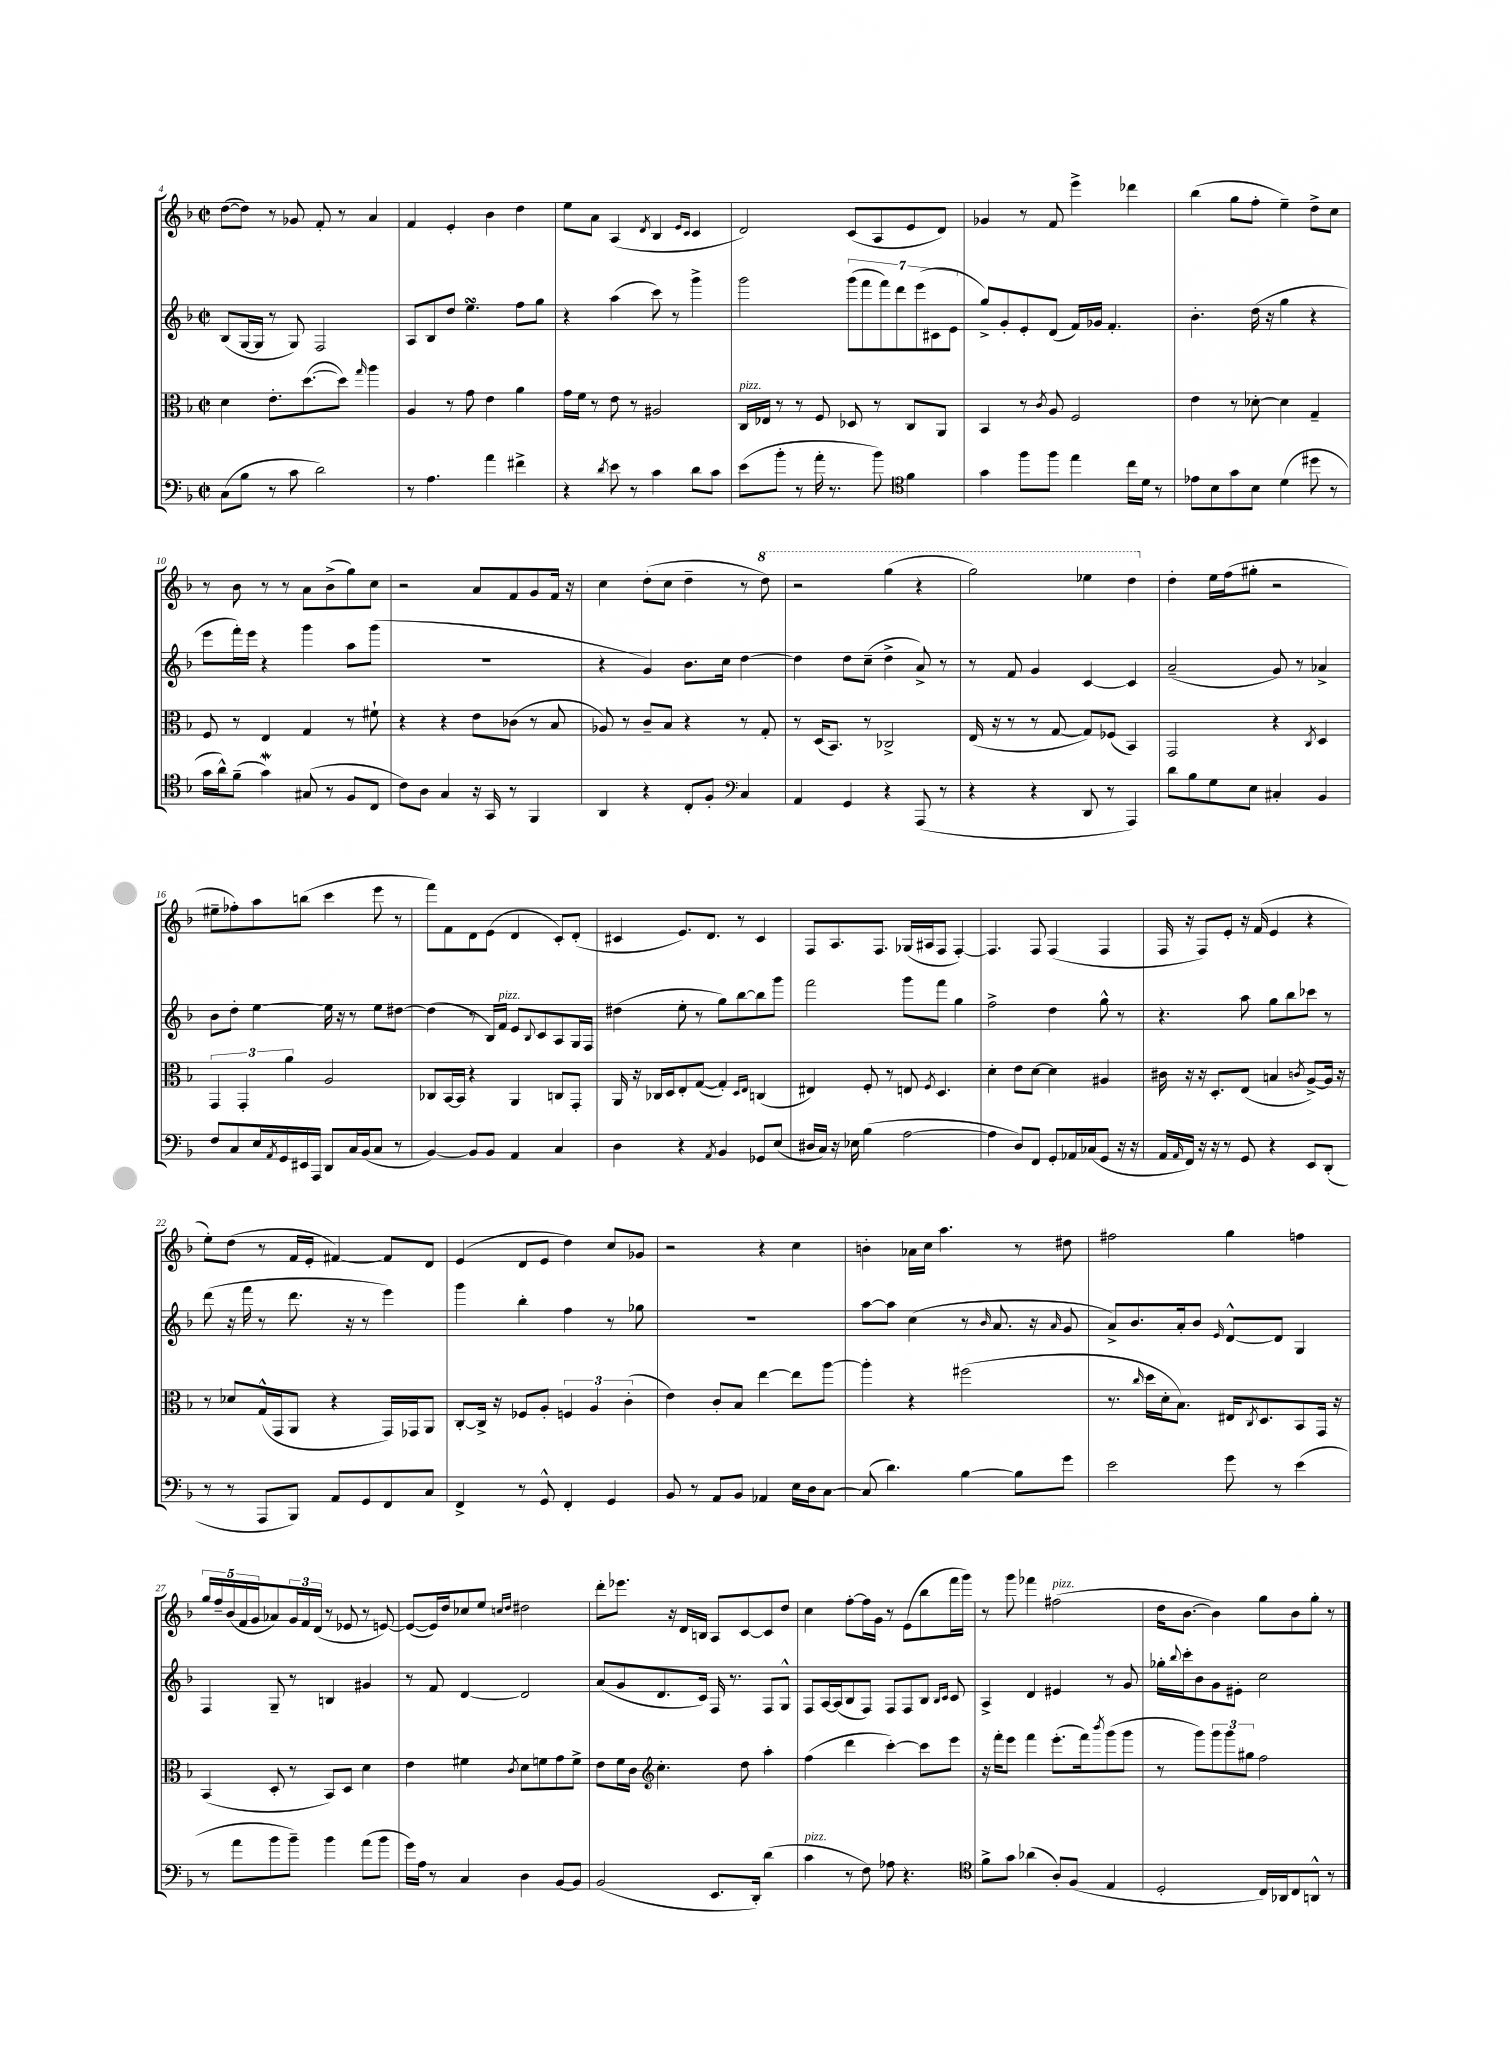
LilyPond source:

<<
\new StaffGroup <<
\new Staff = "s0" {
    \clef treble \key f \major \defaultTimeSignature \time 2/2
    d''8~( d''8) r8 ges'8 f'8-. r8 a'4 |
    f'4 e'4-. bes'4 d''4 |
    e''8 a'8 a4( \acciaccatura { d'8 } bes4 \grace { e'16 c'16 } c'4 |
    d'2) c'8( a8 e'8 d'8) |
    ges'4 r8 f'8 e'''4-> des'''4 |
    bes''4( g''8 f''8-. e''4--) d''8-> c''8 |
    r8 bes'8 r8 r8 a'8 bes'8->( g''8) c''8 |
    r2 a'8 f'8 g'8 f'16 r16 |
    c''4 d''8-.( c''8 d''4-- r8 \ottava #1 d'''8) |
    r2 g'''4( r4 |
    g'''2) ees'''4 d'''4 \ottava #0 |
    d''4-. e''16 f''16( gis''8-. r2 |
    eis''8-- fes''8-.) a''8 b''8( c'''4 e'''8 r8 |
    f'''8) f'8 d'8 e'8( d'4 c'8-.) d'8-.( |
    cis'4 e'8.) d'8. r8 cis'4 |
    f8 a8. f8. ges16( ais16 f8 f4~-.) |
    f4. f8 f4( f4 |
    f16 r16 f8) e'8-. r16 f'16( e'4 r4 |
    e''8-.) d''8( r8 f'16 e'16-. fis'4~) fis'8 d'8 |
    e'4( d'8 e'8 d''4) c''8 ges'8 |
    r2 r4 c''4 |
    b'4-. aes'16 c''16 a''4. r8 dis''8 |
    fis''2 g''4 f''4 |
    \tuplet 5/4 { g''16 f''16-- bes'16( f'16 g'16 } aes'8) \tuplet 3/2 { g'16 f'16 d'16( } r8 ees'8 r8 e'8~) |
    e'8~( e'16) d''16 ces''8 e''8 \grace { c''16 d''16 } dis''2 |
    d'''8-. ees'''8. r16 d'16 b16 a8 c'8~ c'8 d''8 |
    c''4 f''8~-. f''16 g'16 r8 e'8( bes''8 f'''16 g'''16) |
    r8 g'''8 fes'''4 fis''2^\markup { \italic "pizz." }( |
    d''16 bes'8.~ bes'4) g''8 bes'8 g''8-. r8 \bar "|." |
}
\new Staff = "s1" {
    \clef treble \key f \major \defaultTimeSignature \time 2/2
    bes8( g16~ g16 r8 g8) f2 |
    a8 bes8 d''8 e''4.\turn f''8 g''8 |
    r4 a''4( c'''8) r8 g'''4-> |
    g'''2 \tuplet 7/4 { g'''8( f'''8 f'''8) d'''8 e'''8( cis'8 e'8 } |
    g''8->) g'8-. e'8-. d'8( f'16) ges'16 f'4.-. |
    bes'4.-. d''16( r16 g''4 r4 |
    e'''8 f'''16-.) e'''16 r4 g'''4 a''8 g'''8( |
    R1 |
    r4 g'4) bes'8. c''16 d''4~ |
    d''4 d''8 c''8--( d''4-> a'8->) r8 |
    r8 f'8 g'4 c'4~ c'4 |
    a'2--( g'8) r8 aes'4-> |
    bes'8 d''8-. e''4~ e''16 r16 r8 e''8 dis''8~ |
    dis''4( r8 bes16) f'16^\markup { \italic "pizz." } e'8 \appoggiatura { bes8 } c'8 a8 g16 f16 |
    dis''4( e''8-. r8 g''8) bes''8~ bes''8 g'''8 |
    f'''2 g'''8 f'''8 g''4 |
    f''2-> d''4 g''8-^ r8 |
    r4. a''8 g''8 bes''8 ces'''8 r8 |
    d'''8( r16 f'''16 r8 d'''8. r16 r8 e'''4) |
    g'''4 bes''4-. f''4 r8 ges''8 |
    R1 |
    a''8~ a''8 c''4( r8 \grace { bes'16 } a'8. r16 \grace { a'16 } g'8 |
    a'8->) bes'8. a'16-. bes'8 \grace { e'16 } d'8~-^ d'8 g4 |
    f4 g8-- r8 b4 gis'4 |
    r8 f'8 d'4~ d'2 |
    a'8( g'8 d'8. c'16) f16 r8. f8 g8-^ |
    f8 a16~ a16( bes8 f8) f8 f8 bes8 \grace { bes16 c'16 } c'8 |
    a4-> d'4 eis'4 r8 g'8 |
    ges''16-. \appoggiatura { bes''8 } c'''16-. bes'8 g'8 eis'8-. c''2 \bar "|." |
}
\new Staff = "s2" {
    \clef alto \key f \major \defaultTimeSignature \time 2/2
    d'4 e'8.-. d''8.~( d''8) \grace { g''16 } a''4 |
    a4 r8 g'8 e'4 a'4 |
    g'16 f'16 r8 e'8 r8 ais2 |
    c16^\markup { \italic "pizz." } ees16 r8 r8 f8 des8 r8 c8 a,8 |
    bes,4 r8 \acciaccatura { c'8 } a8 f2 |
    e'4 r8 des'8~-. des'4 g4-- |
    f8 r8 e4 g4 r8 fis'8-! |
    r4 r4 e'8 ces'8( r8 bes8 |
    aes8) r8 c'8-- bes8 r4 r8 g8-. |
    r8 d16( bes,8.) r8 ces2-> |
    e16( r16 r8 r8 g8~ g8) fes8( bes,4) |
    g,2 r4 \acciaccatura { c8 } d4 |
    \tuplet 3/2 { g,4 g,4-. a'4 } a2 |
    ces8 bes,16~ bes,16 r4 a,4 c8 g,8-. |
    a,16 r16 ces16 d16 e8-. g8~( g4-.) \grace { d16 e16 } c4( |
    eis4) f8-. r8 e8 \acciaccatura { f8 } d4. |
    d'4-. e'8 d'8~ d'4 ais4 |
    cis'16 r16 r16 d8.-. e8( b4 \acciaccatura { c'8 } a8~->) a16 r16 |
    r8 des'8 g16-^( g,16 a,8 r4 g,16) ges,16 a,8 |
    c8~-. c16-> r16 fes8 a8-. \tuplet 3/2 { f4 a4 c'4-.( } |
    e'4) c'8-. bes8 e''4~ e''8 a''8~ |
    a''4-. r4 fis''2( |
    r8. \grace { c''16 } d''16 d'16-. bes8.) eis16 \acciaccatura { c8 } d8. bes,8 g,16 r16 |
    bes,4( d8-. r8 bes,8) d8 d'4 |
    e'4 fis'4 \acciaccatura { c'8 } d'8 f'8 g'8 f'8-> |
    e'8 f'16 c'16 \clef treble c''4.-. d''8 a''4-. |
    f''4( d'''4 c'''4~-.) c'''8 e'''8 |
    r16 f'''16-. e'''8 f'''4 e'''8.-.( f'''16) \acciaccatura { bes'''8 } g'''8( g'''8 |
    r8 g'''8) \tuplet 3/2 { g'''8 g'''8 gis''8 } f''2 \bar "|." |
}
\new Staff = "s3" {
    \clef bass \key f \major \defaultTimeSignature \time 2/2
    c8( bes8 r8 c'8 d'2) |
    r8 a4. a'4 fis'4-> |
    r4 \acciaccatura { d'8 } e'8 r8 c'4 d'8 c'8 |
    e'8( bes'8-. r8 a'16-. r8. bes'8) \clef tenor f'4 |
    g'4 f''8 f''8 e''4 c''16 d'16 r8 |
    ees'8 bes8 g'8 bes8 d'4( dis''8 r8 |
    g'16 a'16-^) f'8--( g'4\mordent) gis8( r8 f8 c8 |
    c'8) a8 g4 r16 g,16 r8 f,4 |
    a,4 r4 c8-. f8-. \clef bass c4 |
    a,4 g,4 r4 a,,8( r8 |
    r4 r4 d,8 r8 a,,4) |
    d'8 bes8 g8 e8 cis4-. bes,4 |
    f8 c8 e16 \acciaccatura { a,8 } g,16 eis,16 a,,16 d,8 c16 bes,16( c8 r8 |
    bes,4~) bes,8 bes,8 a,4 c4 |
    d4 r4 \acciaccatura { a,8 } bes,4 ges,8 e8( |
    dis16 c16) r16 ees16 bes4( a2~ |
    a4 d8) f,8 g,8-. aes,16 ces16( g,8 r16 r16 |
    a,16 \grace { a,16 } f,16) r16 r16 r8 g,8 r4 e,8 d,8-.( |
    r8 r8 a,,8 bes,,8) a,8 g,8 f,8 c8 |
    f,4-> r8 g,8-^ f,4-. g,4 |
    bes,8 r8 a,8 bes,8 aes,4 e16 d16 c8~ |
    c8( d'4.) bes4~ bes8 g'8 |
    e'2 g'8 r8 e'4( |
    r8 a'8 bes'8 bes'8--) bes'4 a'8( bes'8 |
    g'16) a16 r8 c4 d4 bes,8~ bes,8 |
    bes,2( e,8. d,16-.) d'4( |
    c'4^\markup { \italic "pizz." } r8 f8) aes8 r4. |
    \clef tenor f'8-> g'8 aes'4( a8-.) f8( e4 |
    d2-. c16) aes,16 c8 a,8-^ r8 \bar "|." |
}
>>
>>
\layout { \context { \Score currentBarNumber = #4 } }
